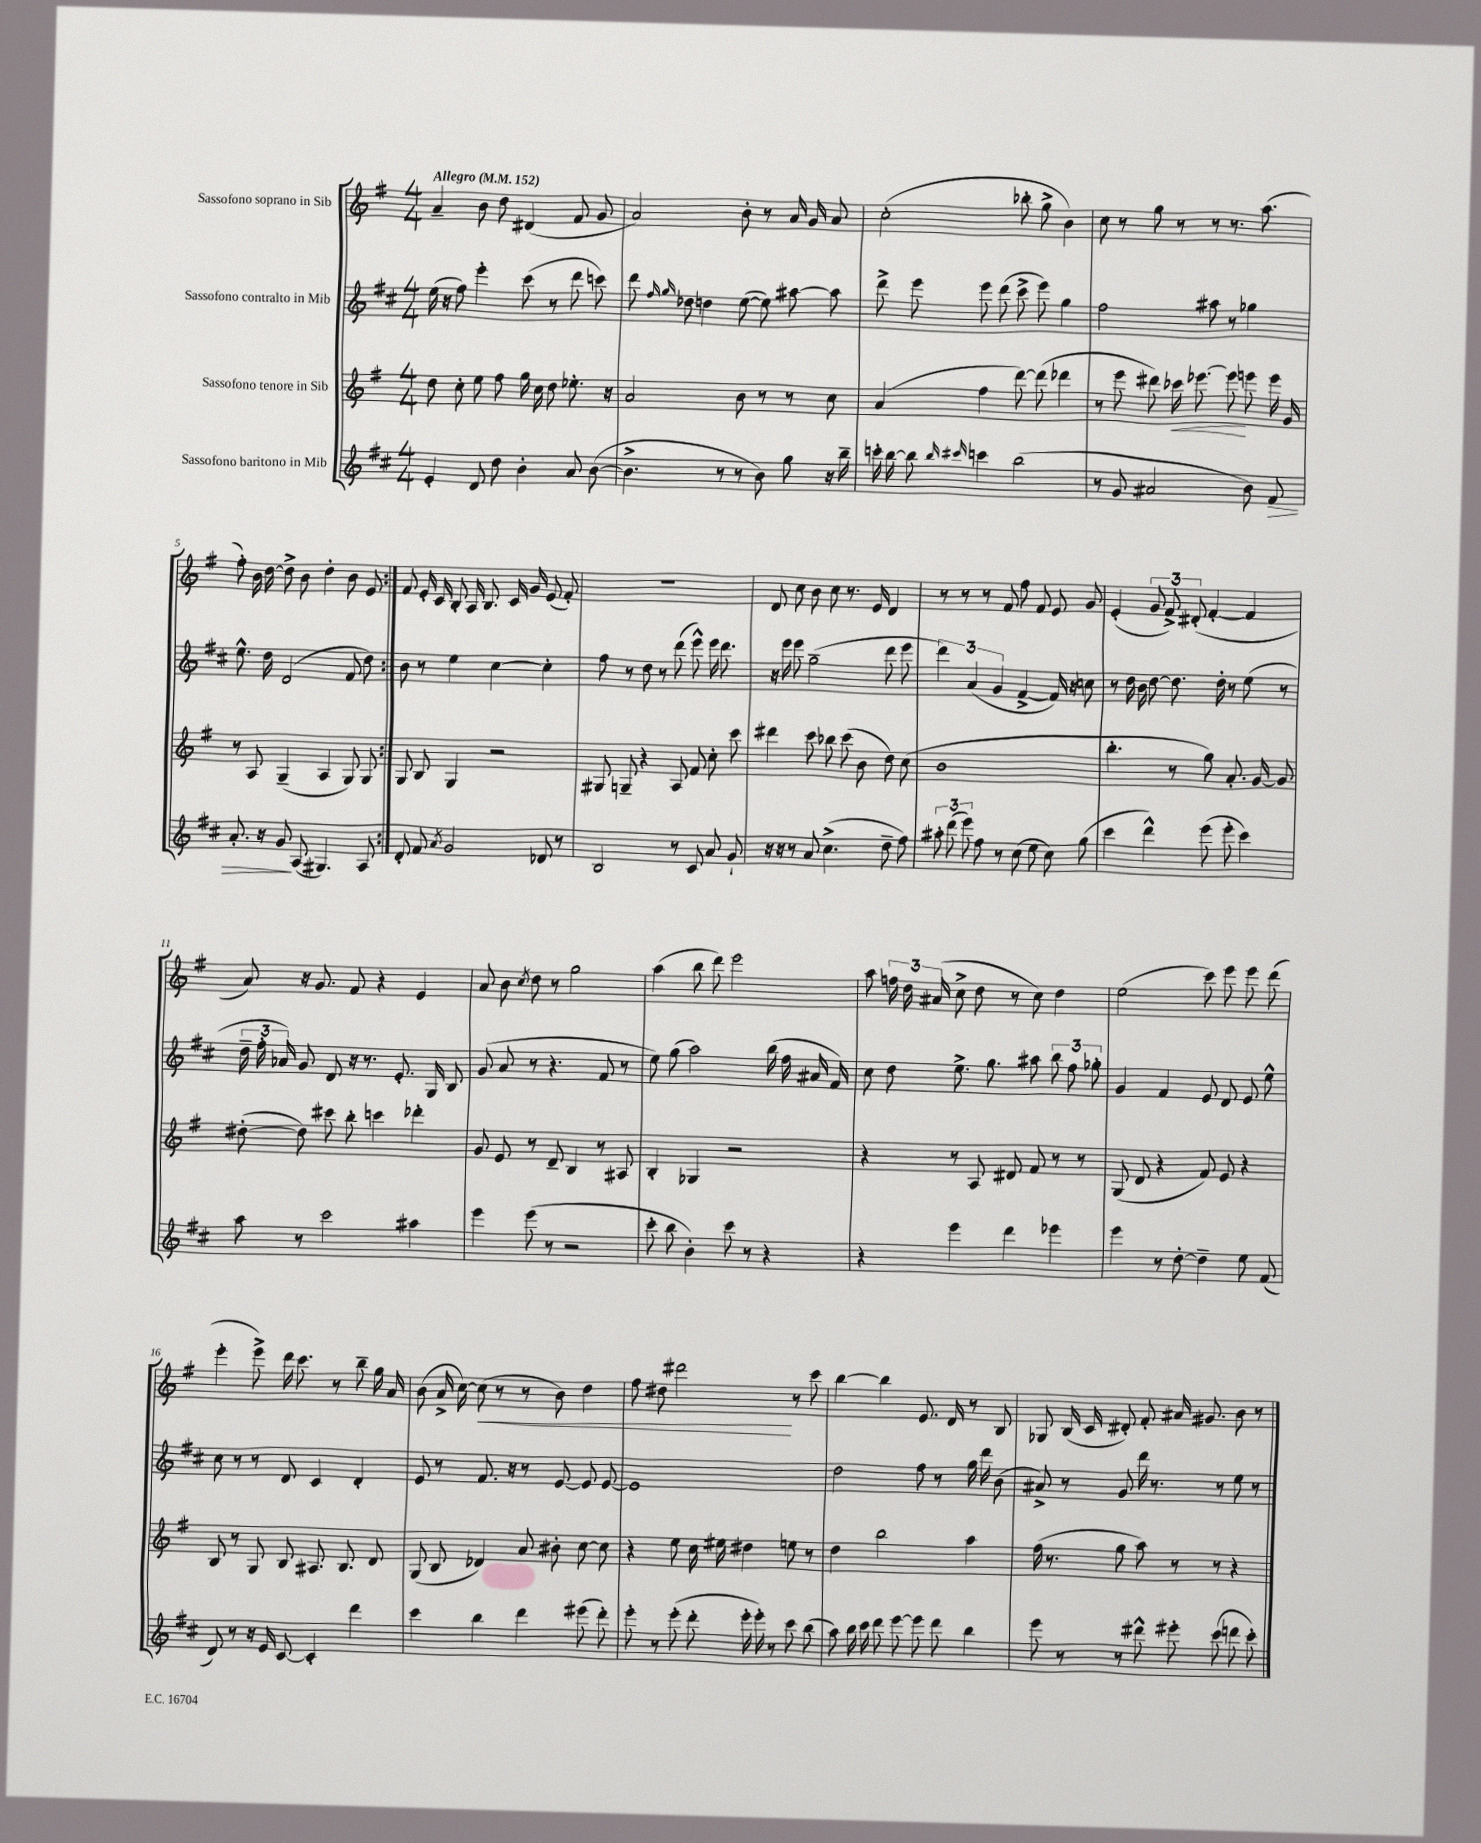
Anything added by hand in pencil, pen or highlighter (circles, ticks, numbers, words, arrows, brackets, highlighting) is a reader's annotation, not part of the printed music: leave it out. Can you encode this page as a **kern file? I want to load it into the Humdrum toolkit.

**kern	**kern	**kern	**kern
*staff4	*staff3	*staff2	*staff1
*clefG2	*clefG2	*clefG2	*clefG2
*k[f#c#]	*k[f#]	*k[f#c#]	*k[f#]
*M4/4	*M4/4	*M4/4	*M4/4
*MM152	*MM152	*MM152	*MM152
4e'/	8dd\	(16ee\	4a~/
.	.	16r	.
.	8cc'\	8ff#\)	.
8d/	8ee\	4eee'\	8b\
8dd\	8ff#\	.	8dd\
4b'\	16gg\	(8ccc#\	(4d#/
.	16cc\	.	.
.	8dd\	8r	.
8a/	8.ee-'\	8ddd\	8f#/
([8b\	.	8ccc\)	8g/
.	16r	.	.
=	=	=	=
4.b^\]	2a/	8ddd\	2a/)
.	.	16qqff#/	.
.	.	16qqgg/	.
.	.	8dd-\	.
.	.	4dd\	.
8r	.	.	.
8r	8b\	([8ee\	8b'\
8b\)	8r	8ee\])	8r
8gg\	8r	[8aa#\	16a/
.	.	.	16g/
16r	8cc\	8aa#\]	8a/
16bb~\	.	.	.
=	=	=	=
16ccc'\	(4a/	8ddd^\	(2cc'\
[16bb\	.	.	.
8bb\]	.	8eee\	.
16qqbb/	.	.	.
16qqccc#/	.	.	.
4ccc\	4ff#\	8eee\	.
.	.	(8ddd\	.
(2bb\	[8ddd\)	8ccc#^\	8bb-'\
.	(8ddd\]	8eee\)	8gg^\
.	4ddd-\	4gg\	4b\)
=	=	=	=
8r	8r	2ff#\	8cc\
8g/	8eee\	.	8r
2a#/	8ddd#\)	.	8gg\
.	16ccc-\	.	8r
.	[8.eee-\	.	.
.	.	8aa#\	8r
.	8eee-\]	8r	8.r
8b\)	8eee\	4gg-\	.
.	.	.	(8.aa\
8f#/	16eee\	.	.
.	16g/	.	.
=	=	=	=
8.a'/	8r	8.ee^^\	8ff#'\)
.	8A/	.	16b\
16r	.	16dd\	[16dd\
8g/	(4G~/	(2d/	8dd^\]
(8A/	.	.	8b\
4.G#/)	4A/	.	4dd'\
.	8G/)	8f#/	8b\
8A/	8G/	8dd\)	8e/
=:|!	=:|!	=:|!	=:|!
8d'/	8G/	8b\	8f#/
8f#/	8B/	8r	16e'/
.	.	.	16c/
8qa/	.	.	.
2g/	4G/	4ee\	8B'/
.	.	.	16A/
.	.	.	8.B/
.	2r	[4cc#\	.
.	.	.	16c/
.	.	.	16g/
8d-/	.	4cc#'\]	(8e/
8r	.	.	8f#'/)
=	=	=	=
2B/	8G#/	8ff#\	1r
.	8G~/	8r	.
.	4r	8dd\	.
.	.	8r	.
8r	8A/	(8ddd\	.
8c#/	8f#/	8eee^^\)	.
8a/	8cc'\	16eee\	.
.	.	8.ddd\	.
8g`/	8ccc\	.	.
=	=	=	=
16r	4ddd#\	16r	8d/
16r	.	16eee\	.
8r	.	8eee\	8cc\
8a/	8ccc\	(2gg~\	8b\
(4.cc#^\	8bb-\	.	8cc\
.	(8ccc\	.	8.r
.	8b\	.	.
.	.	.	16e/
8dd~\	8dd\)	8ddd\	4d/
8ff#\)	(8cc\	8eee\	.
=	=	=	=
12aa#'\	1b	6ddd\)	8r
(12ddd\	.	.	.
.	.	.	8r
12eee\)	.	(6a/	.
8ff#\	.	.	8r
.	.	6g/	.
8r	.	.	8f#/
(8cc#\	.	[4f#^/	8ff#\
8ee\	.	.	8f#/
8cc#\)	.	16f#/])	8e/
.	.	16r	.
(8gg\	.	8cc\	8g/
=	=	=	=
4ccc#\	4.bb'\	8r	(4e'/
.	.	16dd\	.
.	.	16b\	.
4ddd^^\)	.	[8dd\	12g/
.	.	.	12f#^/)
.	8r	8.dd\]	.
.	.	.	(12d#'/
(8eee\	8gg\)	.	[4f#'/
.	.	16dd'\	.
8eee'\	8.a'/	8r	.
4ccc#\)	.	(8ee\	4f#/]
.	[16g/	.	.
.	8g/]	8r	.
=	=	=	=
8aa\	([8dd#'\	24dd~\	8a/)
.	.	24ff#'\	.
.	.	24a-/)	.
8r	8dd#\])	8g/	16r
.	.	.	8.g/
2ccc#\	8ccc#\	8d/	.
.	8bb'\	16r	8f#/
.	.	8.r	.
.	4ccc\	.	4r
.	.	8.e'/	.
4aa#\	4ddd-'\	.	4e/
.	.	16G/	.
.	.	8B/	.
=	=	=	=
4eee\	8g/	(8g/	8a/
.	8e/	8a/	8b\
.	.	.	8qcc/
(8eee\	8r	8r	8dd\
8r	8d~/	4.r	8r
2r	4B/	.	2gg\
.	8r	8f#/	.
.	8A#/	8r	.
=	=	=	=
8ccc#'\	4B'/	8ee\)	(4aa\
8bb\	.	(8gg\	.
4b'\)	4G-/	2aa\)	8bb\
.	.	.	8ddd\)
8ccc#\	2r	.	2eee\
8r	.	.	.
4r	.	(16bb\	.
.	.	16ff#\	.
.	.	16a#/	.
.	.	16f#/)	.
=	=	=	=
4r	4r	8cc#\	8aa\
.	.	8dd\	24ff\
.	.	.	24dd\
.	.	.	(24a#/
4eee\	8r	8.ee^\	8cc^\
.	8A/	.	8dd\
.	.	8.gg\	.
4ddd\	8d#/	.	8r
.	8f#/	8aa#\	8cc\)
4eee-\	8r	12bb\	4dd\
.	.	12ff#\	.
.	8r	.	.
.	.	12gg-'\	.
=	=	=	=
4eee\	(8G/	4g/	(2ee\
.	8d/	.	.
8r	4r	4f#/	.
[8dd'\	.	.	.
4dd~\]	8f#/)	8e/	8ccc\)
.	8e/	8d/	8eee\
8ee\	4r	8e/	8eee\
(8f#/	.	8ee^^\	(8ddd\
=	=	=	=
8d/)	8B/	8cc#\	4eee'\
8r	8r	8r	.
16r	8G/	8r	8eee^\)
16e/	.	.	.
[8c#/	8B/	8d/	16ddd\
.	.	.	8.ccc\
4c#'/]	8.A#/	4c#/	.
.	.	.	8r
.	8.B/	.	.
4ddd\	.	4d'/	8bb~\
.	8d/	.	16gg\
.	.	.	16a/
=	=	=	=
4ccc#\	(8G/	8e/	(8b\
.	8B/	8r	16a^/
.	.	.	[16cc\)
4bb\	4d-/)	8.f#/	(8cc\]
.	.	.	8r
.	.	16r	.
4ddd\	8a/	8r	8r
.	8b#'\	[8e/	8b\)
(8eee#\	[8cc\	8e/]	4dd\
8ddd'\)	8cc\]	[8e/	.
=	=	=	=
8eee'\	4r	1e]	8ff#\
8r	.	.	8dd#\
(8eee'\	8ee\	.	2ddd#\
8ddd'\	16cc\	.	.
.	16ee#\	.	.
16eee'\	4dd#\	.	.
16eee'\)	.	.	.
8r	.	.	.
8ccc#\	8ee\	.	8r
(8bb\	8r	.	8ccc\
=	=	=	=
8aa\)	4dd\	2dd\	[4bb\
16bb\	.	.	.
16ccc#\	.	.	.
8ddd\	2bb\	.	4bb\]
[8eee\	.	.	.
8eee\]	.	8ff#\	8.e/
8ddd\	.	8r	.
.	.	.	16d/
4bb\	4aa\	16gg\	8r
.	.	16ddd\	.
.	.	(8b\	8B/
=	=	=	=
8eee\	(16ff#\	8a#^/)	8G-/
.	8.r	.	.
8r	.	8r	(16B/
.	.	.	16c/
8r	8gg\	8g/	8d#'/)
8ddd#^^\	8aa\)	16ddd\	8f#'/
.	.	8.r	.
8eee#'\	8r	.	16a#/
.	.	.	8.g#/
(8ccc#\	8r	8r	.
8ddd\	4r	8ee\	8b\
8ccc#'\)	.	8r	8r
==	==	==	==
*-	*-	*-	*-
